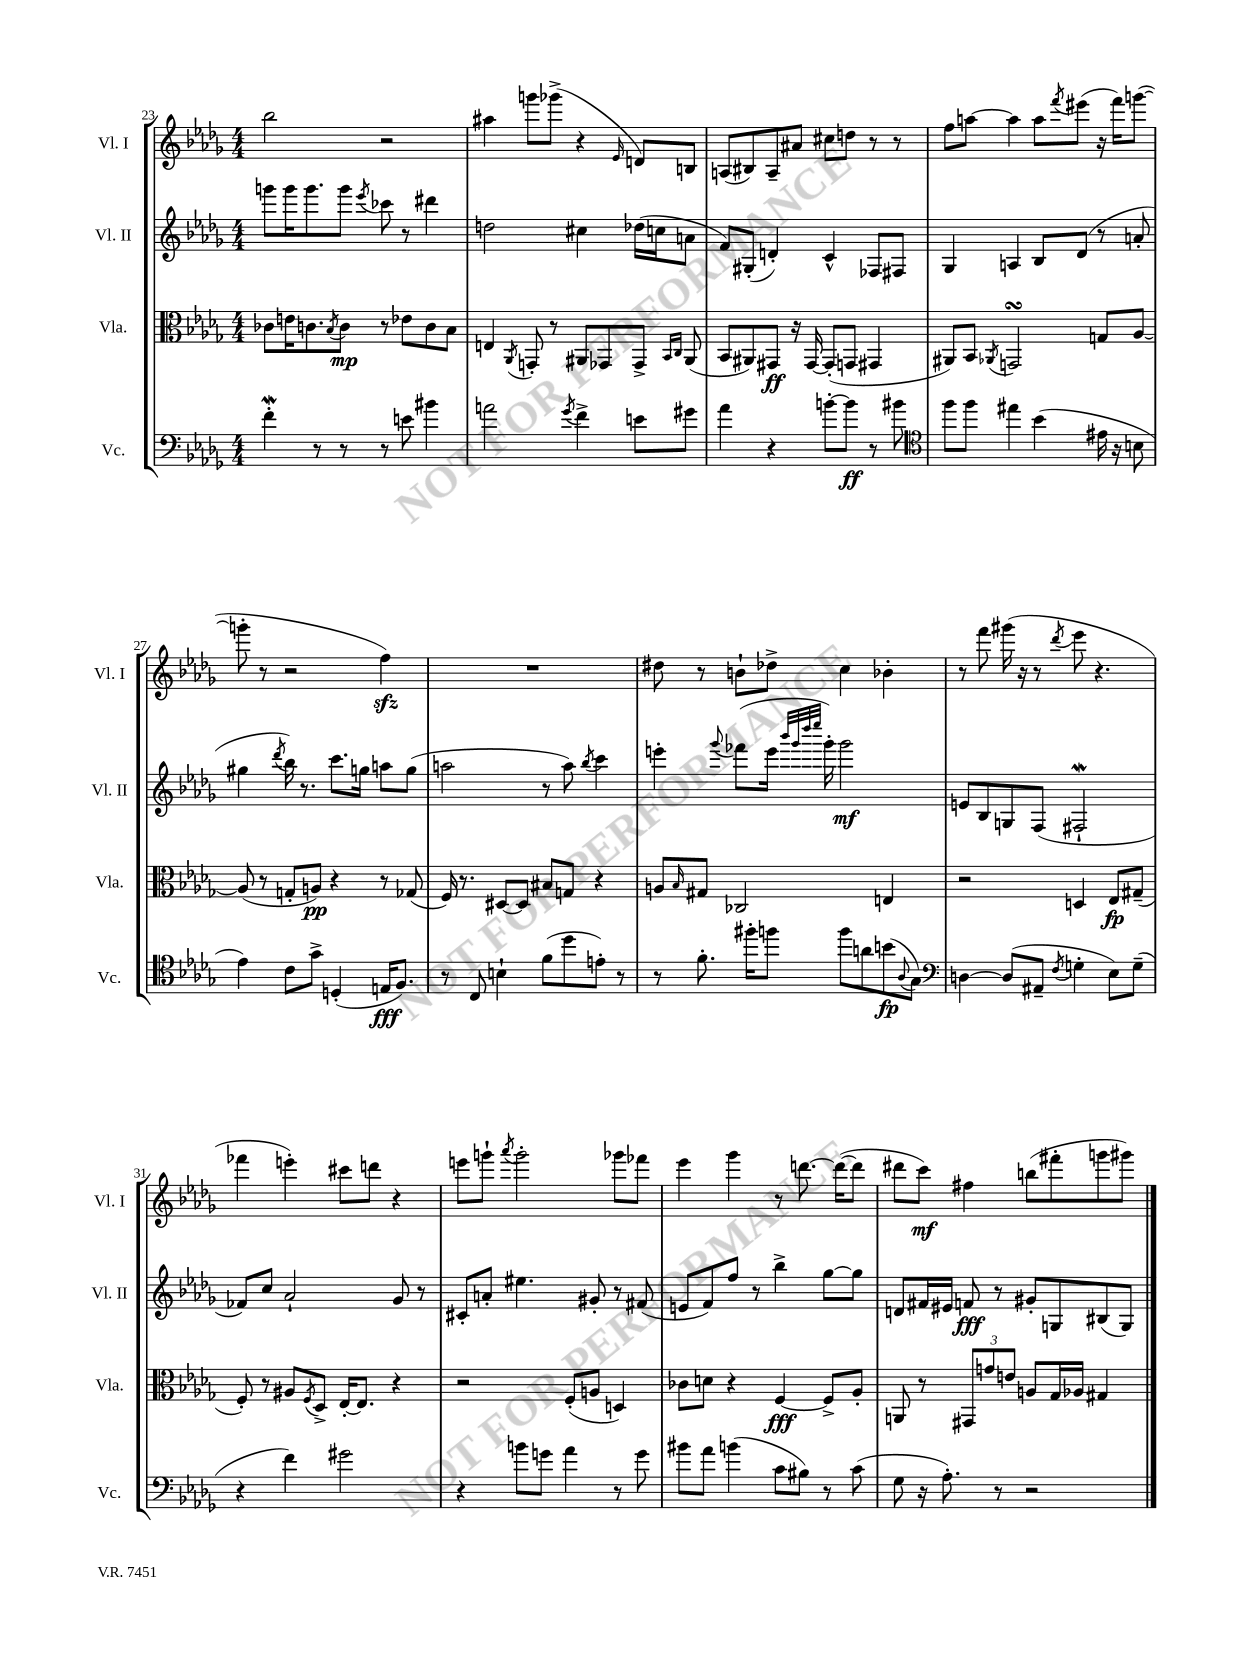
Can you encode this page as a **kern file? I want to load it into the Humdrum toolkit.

**kern	**dynam	**kern	**dynam	**kern	**dynam	**kern	**dynam
*part4	*part4	*part3	*part3	*part2	*part2	*part1	*part1
*staff4	*staff4	*staff3	*staff3	*staff2	*staff2	*staff1	*staff1
*I"Vc.	*	*I"Vla.	*	*I"Vl. II	*	*I"Vl. I	*
*I'Vc.	*	*I'Vla.	*	*I'Vl. II	*	*I'Vl. I	*
*clefF4	*	*clefC3	*	*clefG2	*	*clefG2	*
*k[b-e-a-d-g-]	*	*k[b-e-a-d-g-]	*	*k[b-e-a-d-g-]	*	*k[b-e-a-d-g-]	*
*M4/4	*	*M4/4	*	*M4/4	*	*M4/4	*
=23	=23	=23	=23	=23	=23	=23	=23
4fW'\	.	8c-X\L	.	8gggn\L	.	2bb-\	.
.	.	16en\K	.	16ggg\K	.	.	.
.	.	8.cn\	.	8.ggg\	.	.	.
8r	.	.	.	.	.	.	.
.	.	8qB-/	.	.	.	.	.
8r	.	8c\J	mp	8ggg\J	.	.	.
.	.	.	.	8qeee-/	.	.	.
8r	.	8r	.	8ccc-X\	.	2r	.
8en\	.	8e-X\L	.	8r	.	.	.
4b#X\	.	8c\	.	4ddd#X\	.	.	.
.	.	8B-\J	.	.	.	.	.
=24	=24	=24	=24	=24	=24	=24	=24
2an\	.	4En/	.	2ddn\	.	4aa#X\	.
.	.	8qAA-/	.	.	.	.	.
.	.	8GGn'/	.	.	.	8gggn\L	.
.	.	8r	.	.	.	(8ggg-X^\J	.
8qg-/	.	.	.	.	.	.	.
4f^\	.	8AA#X/L	.	4cc#X\	.	4r	.
.	.	8GG-X/	.	.	.	.	.
.	.	.	.	.	.	16qqe-/	.
8en\L	.	8GG-^/J	.	(16dd-X\LL	.	8dn/L)	.
.	.	.	.	16ccn\J	.	.	.
.	.	16qqBB-/LL	.	.	.	.	.
.	.	16qqC/JJ	.	.	.	.	.
8g#X\J	.	(8AA#/	.	8an\J	.	8Bn/J	.
=25	=25	=25	=25	=25	=25	=25	=25
4a-\	.	8BB-/L	.	8f/L)	.	(8An/L	.
.	.	8AA#X/)	.	(8G#X'/J	.	8B#X/)	.
4r	.	8GG#X/J	ff	4dn'/)	.	8A~/	.
.	.	16r	.	.	.	8a#X/J	.
.	.	[16GG#/	.	.	.	.	.
[8bn'\L	.	(8GG#'/L]	.	4c^^/	.	8cc#X\L	.
8b\J]	ff	8GGn/J	.	.	.	8ddn\J	.
8r	.	4GG#X/	.	8F-X/L	.	8r	.
8b#X\	.	.	.	8F#X/J	.	8r	.
=26	=26	=26	=26	=26	=26	=26	=26
*clefC4	*	*	*	*	*	*	*
8ff\L	.	8AA#X/L)	.	4G-/	.	8ff\L	.
8ff\J	.	8BB-/J	.	.	.	[8aan\J	.
.	.	8qAA-X/	.	.	.	.	.
4ee#X\	.	2GGnsSsS/	.	4An/	.	4aa\]	.
(4b-\	.	.	.	8B-/L	.	8aa\L	.
.	.	.	.	.	.	8qfff/	.
.	.	.	.	(8d-/J	.	(8eee#X\J	.
16e#X\	.	8Gn/L	.	8r	.	16r	.
16r	.	.	.	.	.	16fff\KL)	.
8Bn\	.	[8A-/J	.	8an'/	.	([8gggn\J	.
!!LO:LB:g=z
=27	=27	=27	=27	=27	=27	=27	=27
4e-\)	.	(8A-/]	.	4gg#X\	.	8gggn'\]	.
.	.	8r	.	.	.	8r	.
.	.	.	.	8qddd-/	.	.	.
8c\L	.	8Gn'/L	.	16bb-\)	.	2r	.
.	.	.	.	8.r	.	.	.
8g-^\J	.	8An/J)	pp	.	.	.	.
(4Dn'/	.	4r	.	8.ccc\L	.	.	.
.	.	.	.	16ggn\Jk	.	.	.
16En/KL	fff	8r	.	8aan\L	.	4ffzz\)	.
8.F/J)	.	.	.	.	.	.	.
.	.	(8G-X/	.	(8gg\J	.	.	.
=28	=28	=28	=28	=28	=28	=28	=28
8r	.	16F/)	.	2aan\	.	1r	.
.	.	8.r	.	.	.	.	.
8C/	.	.	.	.	.	.	.
4Bn`\	.	[8D#X/L	.	.	.	.	.
.	.	8D#/J]	.	.	.	.	.
(8f\L	.	8B#X/L	.	8r	.	.	.
8dd-\	.	8Gn/J	.	8aa\)	.	.	.
.	.	.	.	8qbb-/	.	.	.
8en'\J)	.	4r	.	4ccc\	.	.	.
8r	.	.	.	.	.	.	.
=29	=29	=29	=29	=29	=29	=29	=29
8r	.	8An/L	.	4eeen'\	.	8dd#X\	.
.	.	16qqB-/	.	.	.	.	.
8.f'\	.	8G#X/J	.	.	.	8r	.
.	.	.	.	8qqggg-/	.	.	.
.	.	2C-X/	.	(8fff-X\L	.	8bn`\L	.
16ff#X'\KL	.	.	.	.	.	.	.
8ffn\J	.	.	.	16eee\Jk	.	8dd-X^\J	.
.	.	.	.	32qqbbb-/LLL	.	.	.
.	.	.	.	32qqggg-/	.	.	.
.	.	.	.	32qqdddd-/	.	.	.
.	.	.	.	32qqeeee-/JJJ	.	.	.
.	.	.	.	16ggg-'\)	.	.	.
8ff\L	.	.	.	2ggg-\	mf	4cc\	.
8an\	.	.	.	.	.	.	.
(8bn\	fp	4En/	.	.	.	4b-X'\	.
8qqA-/	.	.	.	.	.	.	.
8G-\J)	.	.	.	.	.	.	.
=30	=30	=30	=30	=30	=30	=30	=30
*clefF4	*	*	*	*	*	*	*
[4Dn\	.	2r	.	8en/L	.	8r	.
.	.	.	.	8B-/	.	8fff\	.
(8D/L]	.	.	.	8Gn/	.	(16ggg#X\	.
.	.	.	.	.	.	16r	.
8AA#X~/J	.	.	.	(8F/J	.	8r	.
8qF/	.	.	.	.	.	8qddd-/	.
4Gn'\	.	4Dn/	.	2F#XW`/	.	8eee-\	.
.	.	.	.	.	.	4.r	.
8E-\L)	.	8E-/L	fp	.	.	.	.
(8G~\J	.	(8G#X~/J	.	.	.	.	.
!!LO:LB:g=z
=31	=31	=31	=31	=31	=31	=31	=31
4r	.	8F'/)	.	8f-X/L)	.	4fff-X\	.
.	.	8r	.	8cc/J	.	.	.
4f\)	.	8A#X/L	.	2a-`/	.	4eeen'\)	.
.	.	8qF/	.	.	.	.	.
.	.	8D-^/J	.	.	.	.	.
2g#X\	.	[16E-'/KL	.	.	.	8ccc#X\L	.
.	.	8.E-/J]	.	.	.	.	.
.	.	.	.	.	.	8dddn\J	.
.	.	4r	.	8g-/	.	4r	.
.	.	.	.	8r	.	.	.
=32	=32	=32	=32	=32	=32	=32	=32
4r	.	2r	.	8c#X'/L	.	8eeen\L	.
.	.	.	.	8an'/J	.	8gggn`\J	.
.	.	.	.	.	.	8qaaa-/	.
8bn\L	.	.	.	4.ee#X\	.	2ggg'\	.
8gn\J	.	.	.	.	.	.	.
4a-\	.	(8F'/L	.	.	.	.	.
.	.	8An/J	.	8g#X'/	.	.	.
8r	.	4Dn/)	.	8r	.	8ggg-X\L	.
8g\	.	.	.	(8f#X/	.	8fff-X\J	.
=33	=33	=33	=33	=33	=33	=33	=33
8b#X\L	.	8c-X\L	.	8en/L	.	4eee-\	.
8a-\J	.	8dn\J	.	8f/)	.	.	.
(4bn\	.	4r	.	8ff/J	.	4ggg-\	.
.	.	.	.	8r	.	.	.
8c\L	.	[4F/	fff	4bb-^\	.	8r	.
8B#X\J)	.	.	.	.	.	[8.dddn\	.
8r	.	8F^/L]	.	[8gg-\L	.	.	.
.	.	.	.	.	.	(16ddd\KL_	.
(8c\	.	8A-'/J	.	8gg-\J]	.	8ddd\J]	.
=34	=34	=34	=34	=34	=34	=34	=34
8G-\	.	8AAn/	.	8dn/L	.	8ddd#X\L	.
16r	.	8r	.	16f#X/L	.	8ccc\J)	mf
8.A-'\)	.	.	.	16e#X/JJ	.	.	.
.	.	12GG#X/L	.	8fn/	fff	4ff#X\	.
.	.	12gn/	.	.	.	.	.
8r	.	.	.	8r	.	.	.
.	.	12en/J	.	.	.	.	.
2r	.	8An/L	.	8g#X'/L	.	(8bbn\L	.
.	.	16G-/L	.	8Gn/	.	8fff#X'\	.
.	.	16A-X/JJ	.	.	.	.	.
.	.	4G#X/	.	(8B#X/	.	8gggn\	.
.	.	.	.	8G/J)	.	8ggg#X\J)	.
==	==	==	==	==	==	==	==
*-	*-	*-	*-	*-	*-	*-	*-
